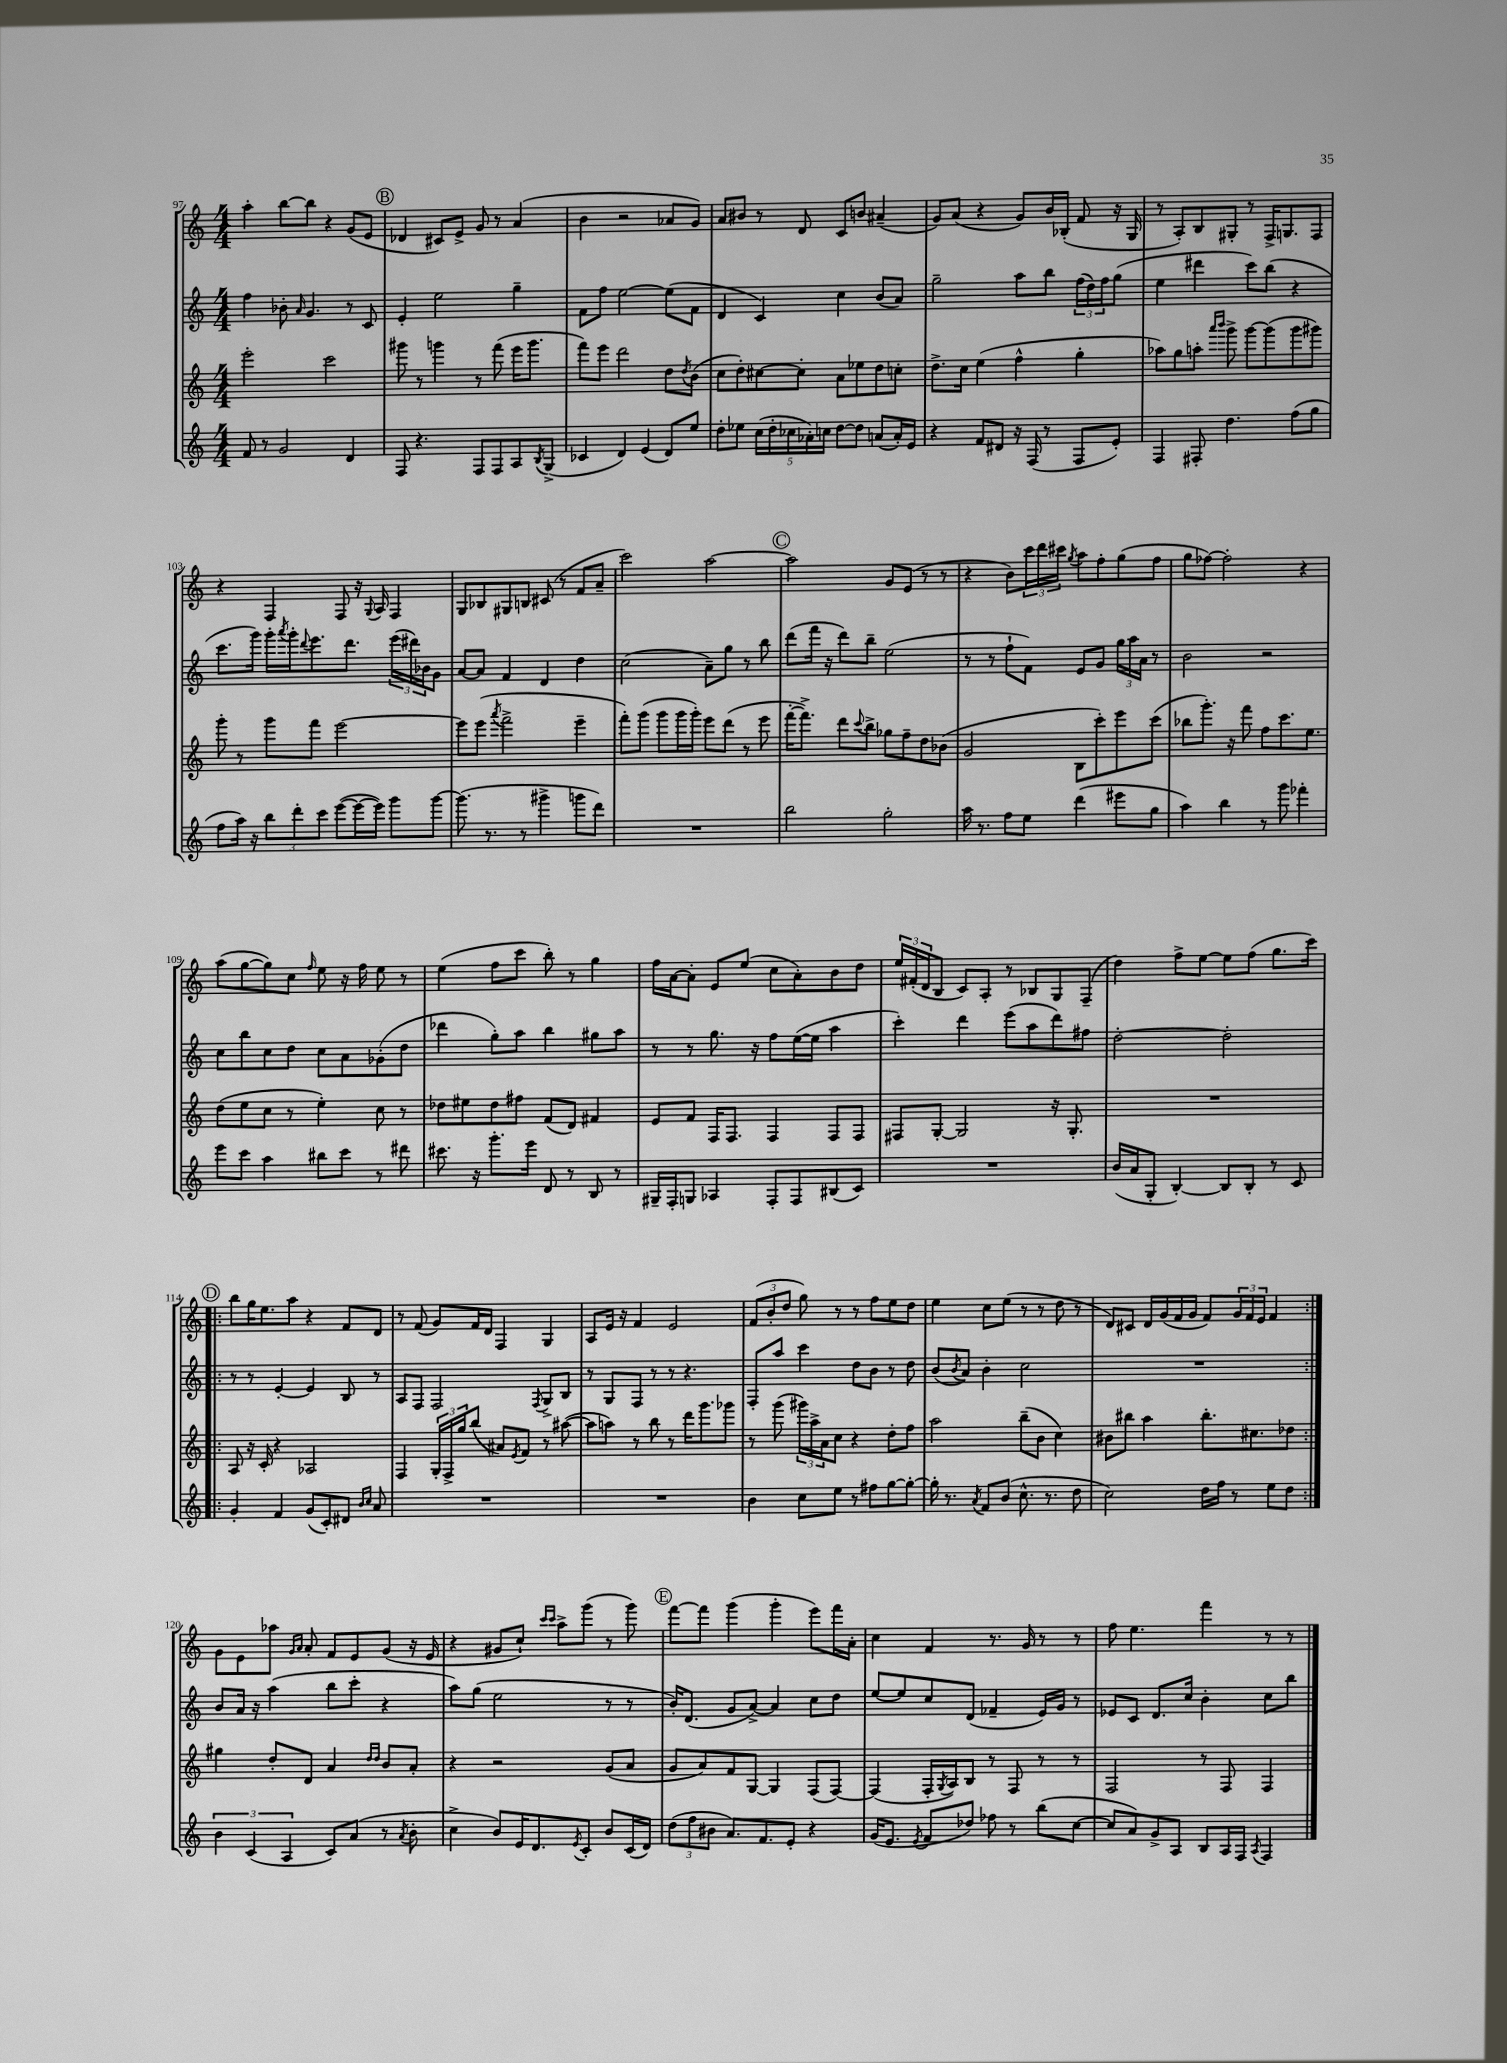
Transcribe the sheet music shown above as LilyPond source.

<<
\new StaffGroup <<
\new Staff = "s0" {
    \clef treble \key c \major \numericTimeSignature \time 4/4
    a''4-. b''8~ b''8 r4 g'8( e'8 |
    \mark \markup { \circle "B" } des'4 cis'8) e'8-> g'8 r8 a'4( |
    b'4 r2 aes'8 g'8) |
    a'8 bis'8 r8 d'8 c'8 b'8 ais'4--( |
    g'8) a'8( r4 g'8) b'16 bes16-.( f'8 r16 g16 |
    r8 a8-.) b8 gis8-. r8 f16-> g8. f8 |
    r4 f4 f8 r16 \appoggiatura { g8 } a16 f4 |
    g8 bes8 gis8 b8 cis'8( r8 f'8 a'8-- |
    c'''2) a''2~ |
    \mark \markup { \circle "C" } a''2 g'8 e'8( r8 r8 |
    r4 b'8) \tuplet 3/2 { c'''16 d'''16 cis'''16 } \acciaccatura { g''8 } a''8 f''8-. g''8( f''8 |
    g''8 fes''8~) fes''2-. r4 |
    a''8( g''8~ g''8) c''8 \grace { f''16 } e''8 r16 f''16 e''8 r8 |
    e''4( f''8 c'''8 b''8-.) r8 g''4 |
    f''16 a'16~ a'8-. e'8 e''8( c''8 a'8-.) b'8 d''8 |
    \tuplet 3/2 { e''16 fis'16-.( d'16 } b8 c'8) a8-. r8 bes8 g8 f8--( |
    d''4) f''8-> e''8~ e''8 f''8( g''8. c'''16) |
    \repeat volta 2 { \mark \markup { \circle "D" } b''8 g''16 e''8. a''8 r4 f'8 d'8 |
    r8 f'8( g'8) f'16 d'16 f4 g4 |
    a8 e'16 r16 f'4 e'2 |
    \tuplet 3/2 { f'8( b'8-. d''8 } g''8) r8 r8 f''8 e''8 d''8 |
    e''4 c''8 e''8( r8 r8 d''8 r8 |
    d'8) cis'8 d'16 g'16( f'16 g'16 f'8) \tuplet 3/2 { g'16 f'16 e'16 } f'4 | }
    g'8 e'8 aes''8 \grace { g'16 a'16 } a'8-. f'8 e'8 g'8( r16 e'16 |
    r4 gis'8 c''8-!) \grace { c'''16 c'''16 } a''8-> g'''8( r8 g'''8) |
    \mark \markup { \circle "E" } f'''8~ f'''8 g'''4( g'''4-. e'''8) f'''16 a'16-. |
    c''4 f'4 r8. g'16 r8 r8 |
    f''8 e''4. f'''4 r8 r8 \bar "|." |
}
\new Staff = "s1" {
    \clef treble \key c \major \numericTimeSignature \time 4/4
    f''4 bes'8-. \grace { a'16 } g'4. r8 c'8 |
    \mark \markup { \circle "B" } e'4-. e''2 g''4-- |
    f'8 f''8 e''2~ e''8( f'8 |
    d'4 c'4) c''4 b'8( a'8) |
    g''2-- a''8 b''8 \tuplet 3/2 { f''16( d''16) f''16 } g''8( |
    e''4 dis'''4 c'''8) b''8( r4 |
    c'''8. g'''16) g'''16-. \acciaccatura { a'''8 } g'''16-. \appoggiatura { d'''8 } e'''8. d'''8. \tuplet 3/2 { e'''16( dis'''16) bes'16 } g'8 |
    a'8~ a'8 f'4 d'4 d''4 |
    c''2( a'8--) g''8 r8 b''8 |
    \mark \markup { \circle "C" } d'''8( f'''16 r16 d'''8) b''8-- e''2( |
    r8 r8 f''8-! f'8) e'8 g'8 \tuplet 3/2 { g''16 a''16 a'16 } r8 |
    b'2 r2 |
    c''8 b''8 c''8 d''8 c''8 a'8 ges'8-.( d''8 |
    des'''4 g''8-.) a''8 b''4 gis''8 a''8 |
    r8 r8 g''8. r16 f''8 e''16~( e''16 a''4 |
    c'''4-.) d'''4 e'''8( a''8 d'''8) fis''8 |
    d''2~-. d''2-. |
    \repeat volta 2 { \mark \markup { \circle "D" } r8 r8 e'4~-. e'4 b8 r8 |
    a8 f8 f2 \acciaccatura { f8 } g8-> b8 |
    r8 g8 f8 r8 r8 r4. |
    f8-. a''8 c'''4 d''8 b'8 r8 d''8 |
    b'8( \acciaccatura { b'8 } a'8) b'4-. c''2 |
    R1 | }
    b'8 a'16 r16 a''4( b''8 c'''8-. r4 |
    a''8) g''8( e''2 r8 r8 |
    \mark \markup { \circle "E" } b'16-.) d'8.( g'8 a'8~->) a'4 c''8 d''8 |
    e''8~ e''8 c''8 d'8( fes'4-- e'16) g'16 r8 |
    ees'8 c'8 d'8. c''16 b'4-. c''8 b''8 \bar "|." |
}
\new Staff = "s2" {
    \clef treble \key c \major \numericTimeSignature \time 4/4
    e'''2-. c'''2 |
    \mark \markup { \circle "B" } gis'''8 r8 g'''4 r8 f'''8( e'''16 g'''8. |
    f'''8) e'''8 d'''2 d''8 \acciaccatura { d''8 } b'8( |
    c''8 d''8-.) cis''8~ cis''8-. a'8 ees''8 d''8 c''8-. |
    d''8.-> c''16 e''4( f''4-^ g''4-. |
    aes''8) g''8 a''8-. \grace { a'''16 b'''16 } g'''8-> g'''8~ g'''8( g'''8 gis'''8) |
    g'''8-. r8 g'''8 f'''8 e'''2~ |
    e'''8 e'''8( \acciaccatura { a'''8 } f'''2-> e'''4-- |
    f'''8-.) g'''8( g'''8 g'''16 g'''16-.) e'''8 d'''8( r8 e'''8 |
    \mark \markup { \circle "C" } f'''16~-. f'''8.->) d'''8 \appoggiatura { c'''8 } b''8-> ges''8 f''8-- d''8 bes'8( |
    g'2 b8 c'''8-.) e'''8 c'''8( |
    bes''8 g'''8.-.) r16 f'''8 f''8 c'''8. e''8. |
    d''8( e''8 c''8 r8 e''4-.) c''8 r8 |
    des''8 eis''8 des''8 fis''8 f'8( d'8) fis'4 |
    e'8 f'8 f16 f8. f4 f8 f8 |
    fis8 g8~-. g2 r16 g8.-. |
    R1 |
    \repeat volta 2 { \mark \markup { \circle "D" } a8 r16 c'16-. r4 aes2 |
    f4 \tuplet 3/2 { g16-. f16-> g''16 } b''8( ais'8) \acciaccatura { e'8 } f'8 r8 ais''8~( |
    ais''8 a''8) r8 b''8 r8 d'''16 g'''8. ges'''8 |
    r8 g'''8( \tuplet 3/2 { gis'''16) a''16-> a'16 } c''8 r4 d''8-. f''8 |
    a''2 b''8--( b'8 c''4) |
    bis'8 bis''8 a''4 bis''8.-. cis''8. des''8 | }
    gis''4 d''8-. d'8 a'4 \grace { d''16 d''16 } b'8 a'8-. |
    r4 r2 g'8( a'8 |
    \mark \markup { \circle "E" } g'8 a'8) f'8 g8~ g4 f8( f8~) |
    f4( f16-. \acciaccatura { g8 } a16) b8 r8 f8 r8 r8 |
    f2 r8 f8 f4 \bar "|." |
}
\new Staff = "s3" {
    \clef treble \key c \major \numericTimeSignature \time 4/4
    f'8 r8 g'2 d'4 |
    \mark \markup { \circle "B" } f8 r4. f8 f8 a8 \acciaccatura { b8 } g8->( |
    ces'4 d'4) e'4( d'8) e''8 |
    d''8-. ees''8 \tuplet 5/4 { c''16( d''16-. ces''16 aes'16-.) c''16 } d''8~ d''8 a'8( a'16-.) e'16 |
    r4 f'8 dis'8 r16 f16( r8 f8 e'8-.) |
    f4 fis8-. d''4. f''8( g''8 |
    f''8 a''16) r16 \tuplet 3/2 { b''8 d'''8-. c'''8 } e'''8~( e'''16~ e'''16) g'''8 g'''8~ |
    g'''8.( r8. r8 gis'''4-> g'''8 d'''8) |
    R1 |
    \mark \markup { \circle "C" } b''2 g''2-. |
    a''16 r8. f''8 e''8 d'''4( eis'''8 g''8 |
    a''4) b''4 r8 g'''8 fes'''4-. |
    e'''8 c'''8 a''4 bis''8 c'''8 r8 dis'''8 |
    cis'''8. r16 g'''8.-. e'''16 d'8 r8 b8 r8 |
    gis16-- f16-. g8 aes4 f8-. f8 bis8( c'8) |
    R1 |
    b'16( a'16 g8-. b4~-.) b8 b8-. r8 c'8 |
    \repeat volta 2 { \mark \markup { \circle "D" } g'4-. f'4 g'8( c'8-.) dis'8 \grace { b'16 c''16 } a'8 |
    R1 |
    R1 |
    b'4 c''8 e''8 r8 fis''8 g''8~ g''8~-. |
    g''16-. r8. \acciaccatura { a'8 } f'8 b'8( c''8.-^ r8. d''8 |
    c''2) d''16 f''16 r8 e''8 d''8 | }
    \tuplet 3/2 { b'4 c'4( a4 } c'8) a'8( r8 \acciaccatura { a'8 } b'8-. |
    c''4-> b'8) e'16 d'8. \acciaccatura { e'8 } c'8-. b'8 c'16( d'16) |
    \mark \markup { \circle "E" } \tuplet 3/2 { d''8( f''8 bis'8 } a'8.) f'8. e'8-. r4 |
    g'16( e'8. \acciaccatura { e'8 } f'8 des''8) fes''8 r8 b''8( c''8~ |
    c''8 a'8) g'8-> a8 b8 a16 f16 \acciaccatura { a8 } f4 \bar "|." |
}
>>
>>
\layout { \context { \Score currentBarNumber = #97 } }
